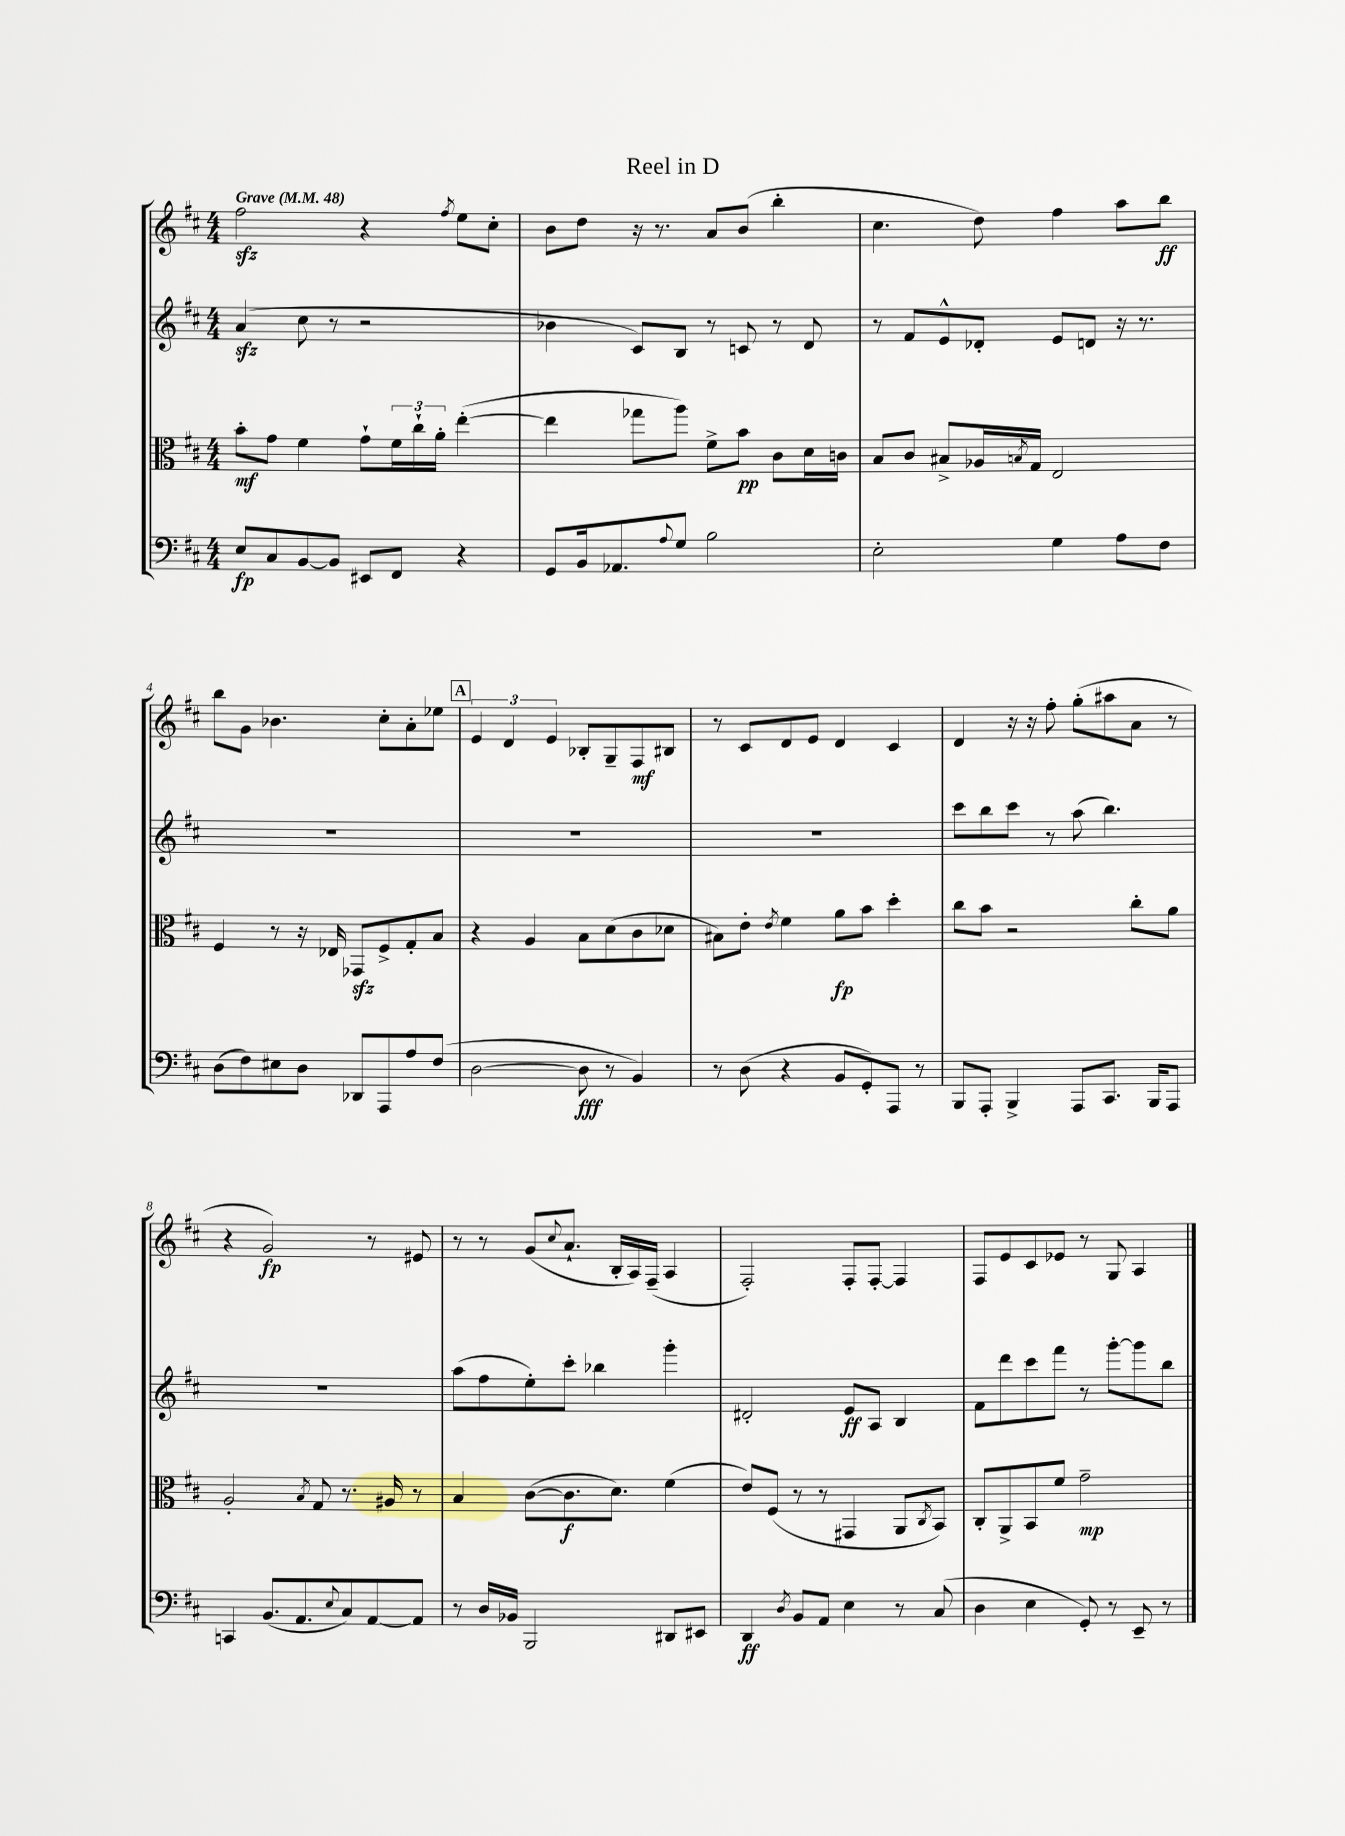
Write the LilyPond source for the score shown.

\header { title = "Reel in D" }
<<
\new StaffGroup <<
\new Staff = "s0" {
    \clef treble \key d \major \numericTimeSignature \time 4/4 \tempo "Grave" 4 = 48
    fis''2\sfz r4 \acciaccatura { fis''8 } e''8 cis''8-. |
    b'8 d''8 r16 r8. a'8 b'8( b''4-. |
    cis''4. d''8) fis''4 a''8 b''8\ff |
    b''8 g'8 bes'4. cis''8-. a'8-. ees''8 |
    \mark \markup { \box "A" } \tuplet 3/2 { e'4 d'4 e'4 } bes8-. g8-- fis8\mf bis8 |
    r8 cis'8 d'8 e'8 d'4 cis'4 |
    d'4 r16 r16 fis''8-. g''8-.( ais''8 a'8 r8 |
    r4 g'2\fp) r8 eis'8 |
    r8 r8 g'8( \appoggiatura { cis''8 } a'8.-! b16-. a16) fis16--( a4 |
    fis2-.) fis8-. fis8~-. fis4 |
    fis8 e'8 cis'8 ees'8 r8 g8 a4 \bar "|." |
}
\new Staff = "s1" {
    \clef treble \key d \major \numericTimeSignature \time 4/4
    a'4\sfz( cis''8 r8 r2 |
    bes'4 cis'8) b8 r8 c'8 r8 d'8 |
    r8 fis'8 e'8-^ des'8-. e'8 d'8 r16 r8. |
    R1 |
    \mark \markup { \box "A" } R1 |
    R1 |
    cis'''8 b''8 cis'''8 r8 a''8( b''4.) |
    R1 |
    a''8( fis''8 e''8-.) cis'''8-. bes''4 g'''4-. |
    dis'2-. e'8\ff a8 b4 |
    fis'8 d'''8 cis'''8 fis'''8 r8 g'''8~-. g'''8 b''8 \bar "|." |
}
\new Staff = "s2" {
    \clef alto \key d \major \numericTimeSignature \time 4/4
    b'8-.\mf g'8 fis'4 g'8-! \tuplet 3/2 { fis'16 cis''16-! a'16-. } e''4~-.( |
    e''4 ges''8 a''8) fis'8-> b'8\pp cis'8 d'16 c'16 |
    b8 cis'8 bis8-> aes16 \acciaccatura { b8 } g16 e2 |
    fis4 r8 r16 ees16 ges,8\sfz fis8-> g8-. b8 |
    \mark \markup { \box "A" } r4 a4 b8 d'8( cis'8 des'8 |
    bis8) e'8-. \acciaccatura { e'8 } fis'4 a'8\fp b'8 d''4-. |
    cis''8 b'8 r2 cis''8-. a'8 |
    a2-. \acciaccatura { b8 } g8 r8. ais16 r8 |
    b4 cis'8~( cis'8.\f d'8.) fis'4( |
    e'8) fis8( r8 r8 gis,4 a,8 \acciaccatura { cis8 } b,8) |
    cis8-. a,8-> b,8 fis'8 g'2--\mp \bar "|." |
}
\new Staff = "s3" {
    \clef bass \key d \major \numericTimeSignature \time 4/4
    e8\fp cis8 b,8~ b,8 eis,8 fis,8 r4 |
    g,8 b,16 aes,8. \appoggiatura { a8 } g8 b2 |
    e2-. g4 a8 fis8 |
    d8( fis8) eis8 d8 des,8 a,,8 a8 fis8( |
    \mark \markup { \box "A" } d2~ d8\fff r8 b,4) |
    r8 d8( r4 b,8 g,8-.) a,,8 r8 |
    b,,8 a,,8-. b,,4-> a,,8 cis,8. b,,16 a,,8 |
    c,4 b,8.( a,8. \appoggiatura { e8 } cis8) a,8~ a,8 |
    r8 d16 bes,16 b,,2 dis,8 eis,8 |
    d,4\ff \acciaccatura { d8 } b,8 a,8 e4 r8 cis8( |
    d4 e4 g,8-.) r8 e,8-- r8 \bar "|." |
}
>>
>>
